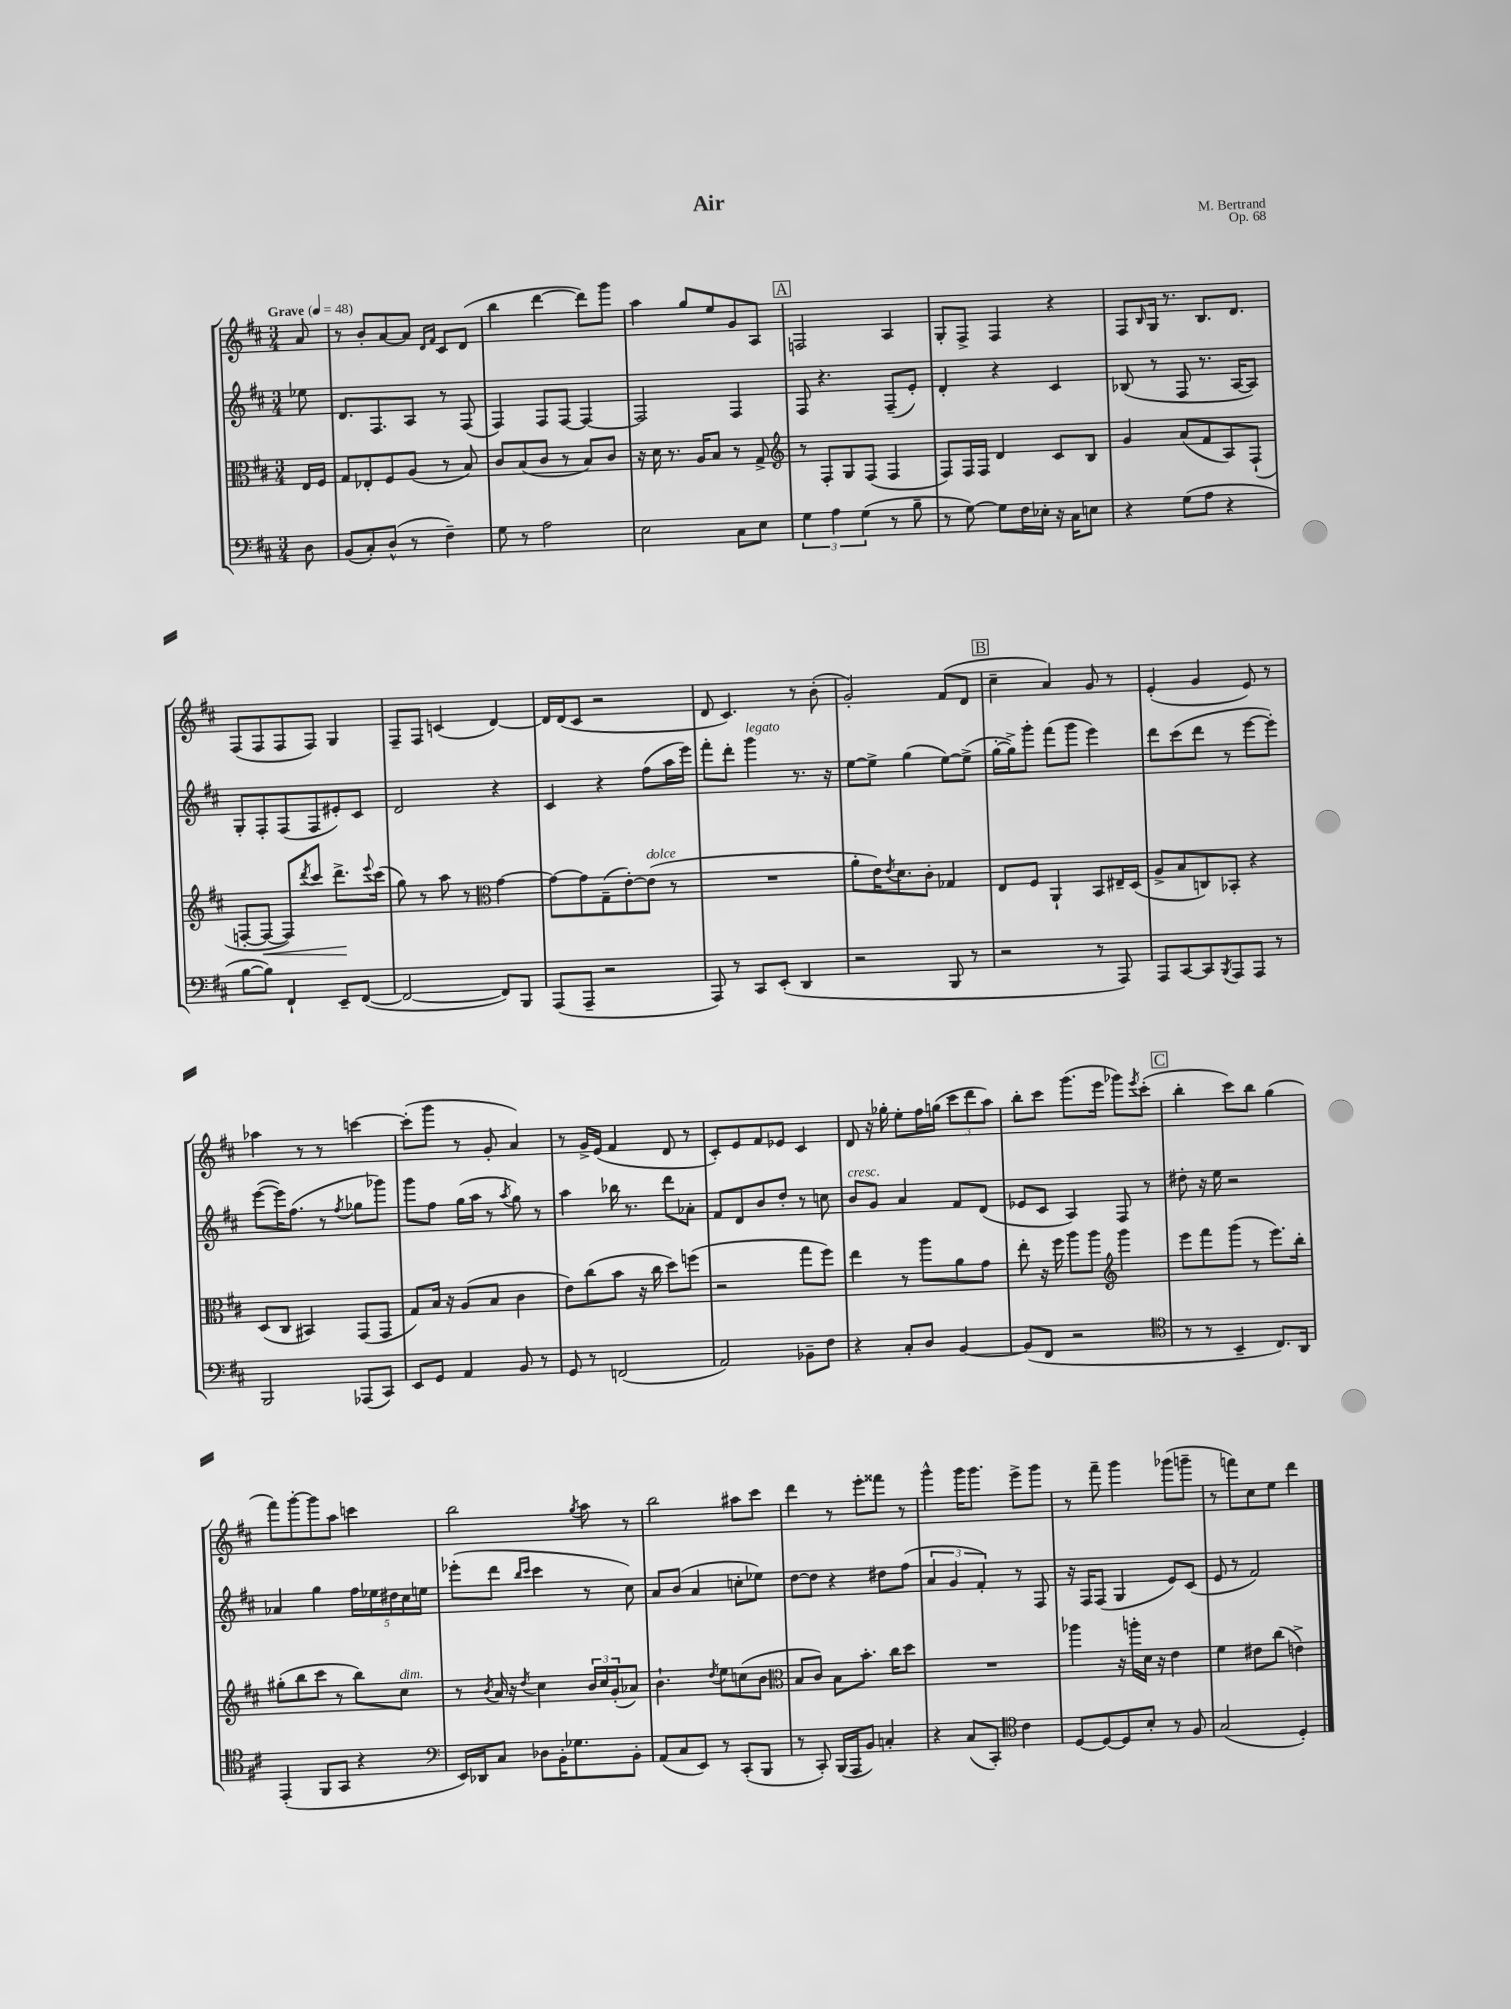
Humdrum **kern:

**kern	**kern	**kern	**kern
*staff4	*staff3	*staff2	*staff1
*clefF4	*clefC3	*clefG2	*clefG2
*k[f#c#]	*k[f#c#]	*k[f#c#]	*k[f#c#]
*M3/4	*M3/4	*M3/4	*M3/4
*MM48	*MM48	*MM48	*MM48
8D\	16E/LL	8ee-\	8a/
.	16F#/JJ	.	.
=	=	=	=
(8BB/L	8G/L	8.d/L	8r
8C#'/)	8E-'/	.	8b'/L
.	.	8.F#/	.
(8D^^/J	8F#/	.	[8a/
8r	(8A/J	8A/J	8a/]J
.	.	.	16qqd/LL
.	.	.	16qqf#/JJ
4F#~\)	8r	8r	8c#/L
.	8B/)	(8F#/	(8d/J
=	=	=	=
8G\	8c#/L	4F#/)	4bb\
8r	(8B/	.	.
2A\	8c#/J	8F#/L	[4ddd\
.	8r	[8F#/J	.
.	8B/L)	4F#/_	8ddd\]L)
.	8c#/J	.	8ggg\J
=	=	=	=
2E\	16r	2F#/]	4aa\
.	16d\	.	.
.	8.r	.	.
.	.	.	8gg/L
.	16A/LK	.	.
.	8B/J	.	8ee/
8C#\L	8r	4F#/	8g/
8E\J	8G^/	.	8A/J
=	=	=	=
*	*clefG2	*	*
6G\	8r	8F#/	2F/
.	8F#'/L	4.r	.
6A\	.	.	.
.	8G/	.	.
(6G\	.	.	.
.	(8F#/J	.	.
8r	4F#/	(8F#~/L	4A/
8B~\	.	8e'/J)	.
=	=	=	=
8r	8F#/L)	4d'/	8G'/L
[8G\)	16F#/L	.	8F#^/J
.	16F#/JJ	.	.
8G\]L	4d/	4r	4F#/
16F#\L	.	.	.
16E-'\JJ	.	.	.
16r	8c#/L	4c#/	4r
16C#\LK	.	.	.
8E\J	8B/J	.	.
=	=	=	=
4r	4g/	(8B-/	8F#/L
.	.	.	16qqB/
.	.	8r	16G/Jk
.	.	.	8.r
(8G\L	(8a/L	8F#/	.
8A\J	8f#/	8.r	8.B/L
4r	8A/)	.	.
.	.	[16A/LK	8.d/J
.	(8F#`/J	8A/]J)	.
=	=	=	=
[8B\L	[8F'/L	8G'/L	(8F#/L
8B\]J)	8F/_J	8F#'/	8F#/
4FF#`/	8F/]L)	(8F#/	8F#/
.	8qddd/	.	.
.	8ccc#/J	8F#/	8F#/J)
8EE~/L	8.ddd^\L	8e#'/)	4G/
([8FF#/J	.	8c#/J	.
.	8qqeee/	.	.
.	(16ccc#\Jk	.	.
=	=	=	=
2FF#/_	8gg\)	2d/	8F#~/L
.	8r	.	8F#/J
.	8aa\	.	(4c/
.	8r	.	.
*	*clefC3	*	*
8FF#/]L)	[4g\	4r	[4d/)
8BBB/J	.	.	.
=	=	=	=
(8AAA/L	8g\_L	4c#/	16d/]LL
.	.	.	(16d/J
8AAA~/J	8g\]	.	8c#/J
2r	(8G~\	4r	2r
.	[8e'\)	.	.
.	(8e\]J	(8ff#\L	.
.	8r	16aa\L	.
.	.	16eee\JJ)	.
=	=	=	=
8AAA/)	2.r	8fff#'\L	8d/
8r	.	8ddd'\J	4.c#/)
8CC#/L	.	4ggg\	.
(8EE'/J	.	.	.
4DD/	.	8.r	8r
.	.	.	(8b'\
.	.	16r	.
=	=	=	=
2r	8a'\L	[8ee\L	2g'/)
.	16e\K)	8ee^\]J	.
.	8qe/	.	.
.	8.d\	.	.
.	.	(4gg\	.
.	8c#'\J	.	.
8BBB/	4G-/	[8ee\L)	(8f#/L
8r	.	(8ee^\]J	8d/J
=	=	=	=
2r	8E/L	[16gg'\LL	4cc#~\
.	.	16gg^\]J)	.
.	8F#/J	8ggg'\J	.
.	4AA`/	(8fff#\L	4a/)
.	.	8ggg\J	.
8r	8BB/L	4eee\)	8g/
8AAA/)	16E#~/L	.	8r
.	(16D/JJ	.	.
=	=	=	=
8AAA/L	8A^/L	8ddd\L	(4e'/
[8CC#/	8B/	(8ccc#\	.
8CC#/]	8C/)	8ddd\J	4g/
8qBBB/	.	.	.
8AAA/	8BB-'/J	8r	.
8AAA/J	4r	[8eee\L	8e/)
8r	.	8eee'\]J)	8r
=	=	=	=
2BBB/	(8D/L	([8eee\L	4aa-\
.	8C#/J	16eee\]K)	.
.	.	(8.ff#\J	.
.	4BB#/)	.	8r
.	.	8r	8r
.	.	8qff#/	.
(8AAA-/L	(8GG/L	8gg-\L	[4ccc\
8CC#/J)	8GG/J	8ggg-\J)	.
=	=	=	=
8EE/L	8G/L)	8ggg\L	(8ccc'\]L
8GG/J	16B/Jk	8ff#\J	8ggg\J
.	16r	.	.
4AA/	(8A/L	(16gg\LL	8r
.	.	16aa\JJ	.
.	8B/J	8r	8g'/
.	.	8qaa/	.
8BB/	4c#\	8gg\)	4a/)
8r	.	8r	.
=	=	=	=
8GG/	8e\L)	4aa\	8r
8r	(8cc#\	.	16g^/LL
.	.	.	(16e/JJ
(2FF/	8b\J	16bb-\	4f#/
.	.	8.r	.
.	16r	.	.
.	16cc#\	.	.
.	8dd\L)	8ddd\L	8d/
.	(8ff\J	8a-'\J	8r
=	=	=	=
2AA/)	2r	8f#/L	8c#'/L)
.	.	8d/	8e/
.	.	8b/	8f#/
.	.	8dd'/J	8e-/J
8BB-~\L	8gg\L	8r	4c#/
8F#\J	8ff#\J)	8cc\	.
=	=	=	=
4r	4ee\	8b/L	8d/
.	.	8g/J	16r
.	.	.	16gg-'\
8C#'/L	8r	4a/	8ee'\L
8D/J	8aa\L	.	16ff#\L
.	.	.	(16gg\JJ
[4BB/	8a\	8f#/L	12ccc#\L
.	.	.	12ddd\
.	8g\J	(8d/J	.
.	.	.	12aa\J)
=	=	=	=
(8BB/]L	8ee'\	8e-/L	8bb'\L
8FF#/J	16r	8c#/J	8ccc#\J
.	16ff#\	.	.
2r	8aa\L	4A/)	(8.ggg\L
.	8aa\J	.	.
.	.	.	16eee\Jk
*	*clefG2	*	*
.	4ggg\	8F#/	8ggg-\L)
.	.	.	8qeee/
.	.	8r	(8ccc#'\J
=	=	=	=
*clefC4	*	*	*
8r	8eee\L	8dd#'\	4bb'\
8r	8fff#\	16r	.
.	.	16ee\	.
4BB~/	(8ggg\J	2r	8ccc#\L)
.	8r	.	8bb\J
8.C#/L)	8.eee\L)	.	(4gg\
16AA/Jk	16bb'\Jk	.	.
=	=	=	=
(4EE'/	(8gg#'\L	4a-/	8fff#\L)
.	8bb\	.	[8ggg'\
8FF#/L	8ccc#\J	4gg\	8ggg\]
8GG/J	8r	.	8aa\J
4r	8bb\L)	20ff#\LL	4ccc\
.	.	20ee-\	.
.	.	20dd#\	.
.	8cc#\J	.	.
.	.	20cc#\	.
.	.	20ee\JJ	.
=	=	=	=
*clefF4	*	*	*
16EE/LL)	8r	(8eee-'\L	2bb\
16DD-/J	.	.	.
.	8qb/	.	.
8C#/J	16a/	8ddd\J	.
.	16r	.	.
.	.	16qqbb/LL	.
.	8qdd/	16qqccc#/JJ	.
8D-\L	4cc#\	4ccc#\	.
16BB'\K	.	.	.
8.G-\	.	.	.
.	.	.	8qgg/
.	24b/LL	8r	8aa\
.	24cc#/	.	.
.	(24g'/J	.	.
8BB'\J	8a-/J)	8cc#\)	8r
=	=	=	=
(8AA/L	4.b`\	8a/L	2bb\
8C#/	.	(8b/J	.
8EE/J)	.	4a/	.
.	8qdd/	.	.
8r	8ee\L	.	.
(8CC#'/L	(8cc\	8cc'\L	8aa#\L
8BBB/J	8b\J	8ee-\J)	8ccc#\J
=	=	=	=
*	*clefC3	*	*
8r	8B/L	[8dd\L	4ddd\
8CC#'/)	8c#/J)	8dd\]J	.
(16BBB/LL	8B\L	4r	8r
16AAA/J	.	.	.
8BB/J)	8.b'\J	.	8eee'\L
4C'/	.	8dd#\L	8fff##\J
.	16cc#\LK	.	.
.	8dd\J	(8ff#\J	8r
=	=	=	=
4r	2.r	6a/	4ggg^^\
.	.	6g/	.
(8C#/L	.	.	16ggg\LK
.	.	.	8.ggg\J
.	.	6f#'/)	.
8CC#'/J)	.	.	.
*clefC4	*	*	*
4c#\	.	8r	8eee^\L
.	.	8F#/	8ggg\J
=	=	=	=
[8D/L	4aa-\	16r	8r
.	.	16F#/LK	.
8D/_	.	(8F#/J	8fff#~\
8D/]	16r	4G/	4ggg\
.	16aa'\LL	.	.
8B'/J	16d\JJ	.	.
.	16r	.	.
8r	4e\	8e/L)	(8ggg-\L
8F#/	.	(8c#/J	8ggg~\J
=	=	=	=
(2G/	4f#\	8e/	8r
.	.	8r	8fff\L)
.	8e#\L	2f#/)	8cc#\
.	(8cc#\J	.	8ee\J
4D'/)	4e^\)	.	4ddd\
==	==	==	==
*-	*-	*-	*-
